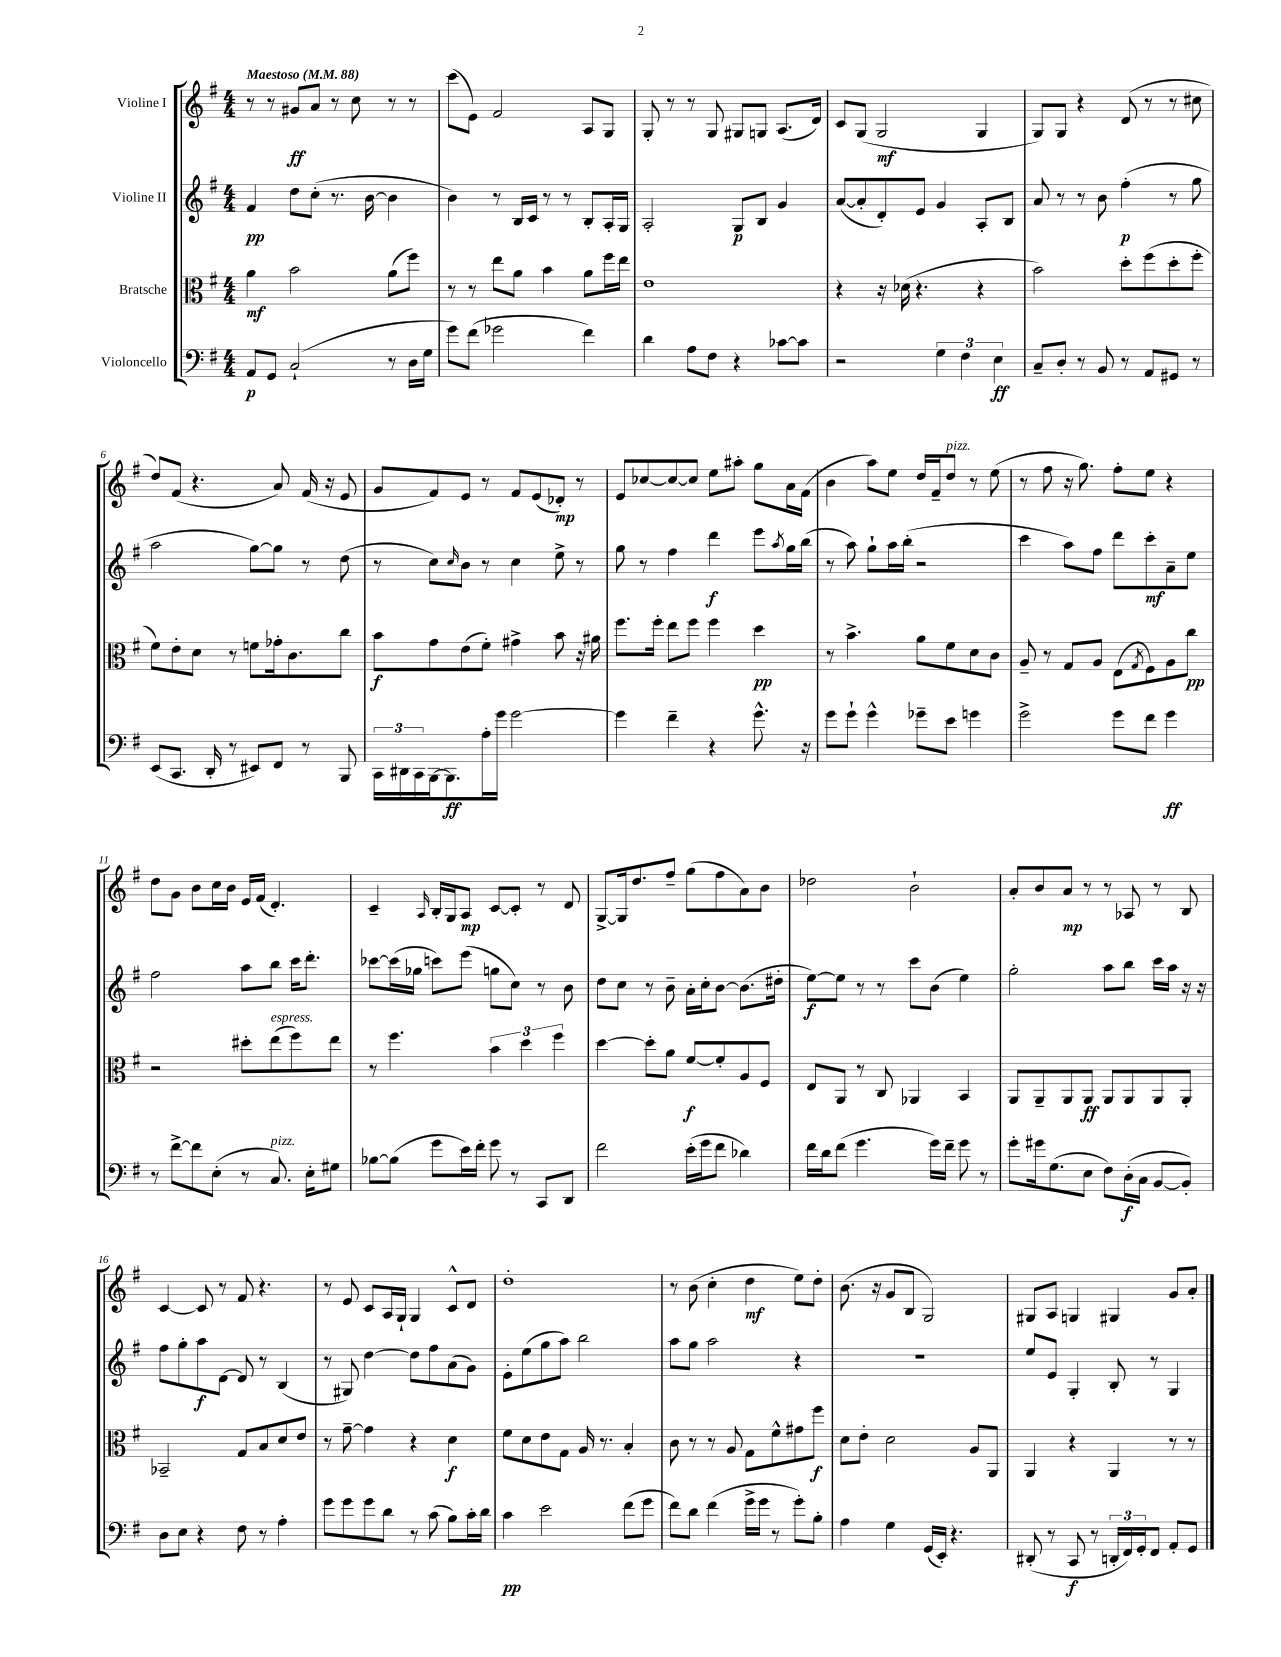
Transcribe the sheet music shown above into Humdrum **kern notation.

**kern	**dynam	**kern	**dynam	**kern	**dynam	**kern	**dynam
*part4	*part4	*part3	*part3	*part2	*part2	*part1	*part1
*staff4	*staff4	*staff3	*staff3	*staff2	*staff2	*staff1	*staff1
*I"Violoncello	*	*I"Bratsche	*	*I"Violine II	*	*I"Violine I	*
*clefF4	*	*clefC3	*	*clefG2	*	*clefG2	*
*k[f#]	*	*k[f#]	*	*k[f#]	*	*k[f#]	*
*M4/4	*	*M4/4	*	*M4/4	*	*M4/4	*
*MM88	*	*MM88	*	*MM88	*	*MM88	*
=1	=1	=1	=1	=1	=1	=1	=1
!	!	!	!	!	!	!LO:TX:a:B:t=Maestoso	!
8AA/L	p	4a\	mf	4f#/	pp	8r	.
8GG/J	.	.	.	.	.	8r	.
(2C`/	.	2b\	.	8dd\L	.	8g#X/L	ff
.	.	.	.	(8cc'\J	.	8a/J	.
.	.	.	.	8.r	.	8r	.
.	.	.	.	.	.	8cc\	.
.	.	.	.	[16b\	.	.	.
8r	.	(8a\L	.	4b\]	.	8r	.
16D\LL	.	8ff#\J)	.	.	.	8r	.
16G\JJ	.	.	.	.	.	.	.
=2	=2	=2	=2	=2	=2	=2	=2
8g\L)	.	8r	.	4b\)	.	(8ccc\L	.
(8f#\J	.	8r	.	.	.	8e\J)	.
2g-X\	.	8ee\L	.	8r	.	2f#/	.
.	.	8a\J	.	16B/LL	.	.	.
.	.	.	.	16c/JJ	.	.	.
.	.	4b\	.	8r	.	.	.
.	.	.	.	8r	.	.	.
4f#\)	.	8a\L	.	8B'/L	.	8A/L	.
.	.	16ff#\L	.	16A'/L	.	8G/J	.
.	.	16ee\JJ	.	16G/JJ	.	.	.
=3	=3	=3	=3	=3	=3	=3	=3
4d\	.	1e	.	2A'/	.	8G'/	.
.	.	.	.	.	.	8r	.
8A\L	.	.	.	.	.	8r	.
8F#\J	.	.	.	.	.	8G/	.
4r	.	.	.	8G/L	p	8G#X/L	.
.	.	.	.	8B/J	.	8Gn/J	.
[8c-X\L	.	.	.	4g/	.	(8.A/L	.
8c-\J]	.	.	.	.	.	.	.
.	.	.	.	.	.	16d/Jk)	.
=4	=4	=4	=4	=4	=4	=4	=4
2r	.	4r	.	([8a/L	.	8c/L	.
.	.	.	.	8a'/]	.	(8G/J	.
.	.	16r	.	8d'/)	.	2G/	mf
.	.	(16d-X\	.	.	.	.	.
.	.	4.r	.	8e/J	.	.	.
6G\	.	.	.	4g/	.	.	.
6F#\	.	.	.	.	.	.	.
.	.	4r	.	8A'/L	.	4G/	.
6E\	ff	.	.	.	.	.	.
.	.	.	.	8B/J	.	.	.
=5	=5	=5	=5	=5	=5	=5	=5
8C~/L	.	2b\)	.	8a/	.	8G/L)	.
8D'/J	.	.	.	8r	.	8G/J	.
8r	.	.	.	8r	.	4r	.
8BB/	.	.	.	8b\	.	.	.
8r	.	8dd'\L	.	(4ff#'\	p	(8d/	.
8AA/L	.	(8ff#\	.	.	.	8r	.
8GG#X/J	.	8dd'\	.	8r	.	8r	.
8r	.	8ff#'\J	.	8gg\	.	8cc#X\	.
!!LO:LB:g=z
=6	=6	=6	=6	=6	=6	=6	=6
(8EE/L	.	8f#\L)	.	2aa\	.	8dd/L)	.
8.CC/J	.	8e'\	.	.	.	(8f#/J	.
.	.	8d\J	.	.	.	4.r	.
16DD'/	.	.	.	.	.	.	.
8r	.	8r	.	.	.	.	.
8EE#X/L)	.	8fn\L	.	[8gg\L)	.	.	.
8FF#/J	.	16g-X'\k	.	8gg\J]	.	8a/)	.
.	.	8.c\	.	.	.	.	.
8r	.	.	.	8r	.	(16f#/	.
.	.	.	.	.	.	16r	.
8BBB/	.	8cc\J	.	(8dd\	.	8e/	.
=7	=7	=7	=7	=7	=7	=7	=7
24CC\LL	.	8b\L	f	8r	.	8g/L	.
24DD#X\	.	.	.	.	.	.	.
24CC\	.	.	.	.	.	.	.
[16BBB\J	.	8g\	.	8cc\L)	.	8f#/)	.
8.BBB\]	ff	.	.	.	.	.	.
.	.	.	.	16qqcc/	.	.	.
.	.	(8e\	.	8b\J	.	8e/J	.
16A'\L	.	8f#'\J)	.	8r	.	8r	.
16g\JJ	.	.	.	.	.	.	.
[2g\	.	4g#X^\	.	4cc\	.	8f#/L	.
.	.	.	.	.	.	(8e/	.
.	.	8b\	.	8ee^\	.	8d-X'/J)	mp
.	.	16r	.	8r	.	8r	.
.	.	16a#X\	.	.	.	.	.
=8	=8	=8	=8	=8	=8	=8	=8
4g\]	.	8.ff#\L	.	8gg\	.	8e/L	.
.	.	.	.	8r	.	[8cc-X/	.
.	.	16ff#'\Jk	.	.	.	.	.
4f#~\	.	8ee\L	.	4ff#\	.	8cc-/_	.
.	.	8ff#\J	.	.	.	8cc-/J]	.
4r	.	4ff#\	.	4ddd\	f	8ee\L	.
.	.	.	.	.	.	8aa#X'\J	.
8.g^^\	.	4dd\	pp	8eee\L	.	8gg\L	.
.	.	.	.	8qaa/	.	.	.
.	.	.	.	16gg\L	.	16a\L	.
16r	.	.	.	(16bb\JJ	.	(16f#\JJ	.
=9	=9	=9	=9	=9	=9	=9	=9
8g\L	.	8r	.	8r	.	4b\	.
8g`\J	.	4.b^\	.	8aa\)	.	.	.
4g^^\	.	.	.	8gg`\L	.	8aa\L)	.
.	.	.	.	16aa\L	.	8ee\J	.
.	.	.	.	(16bb'\JJ	.	.	.
8g-X~\L	.	8a\L	.	2r	.	16dd/LL	.
.	.	.	.	.	.	16f#~/J	.
!	!	!	!	!	!	!LO:TX:a:i:t=pizz.	!
8e\J	.	8f#\	.	.	.	8dd/J	.
4gn\	.	8d\	.	.	.	8r	.
.	.	8c\J	.	.	.	(8ee\	.
=10	=10	=10	=10	=10	=10	=10	=10
2g^\	.	8A~/	.	4ccc\	.	8r	.
.	.	8r	.	.	.	8ff#\	.
.	.	8G/L	.	8aa\L)	.	16r	.
.	.	.	.	.	.	8.gg\)	.
.	.	8A/J	.	8ff#\J	.	.	.
8g\L	.	(8E\L	.	8ddd\L	.	8ff#'\L	.
.	.	8qG/	.	.	.	.	.
8f#\J	.	8F#\)	.	8ccc'\	mf	8ee\J	.
4g\	ff	8A\	.	8a~\	.	4r	.
.	.	8cc\J	pp	8ee\J	.	.	.
!!LO:LB:g=z
=11	=11	=11	=11	=11	=11	=11	=11
8r	.	2r	.	2ff#\	.	8dd\L	.
[8f#^\L	.	.	.	.	.	8g\J	.
8f#\]	.	.	.	.	.	8b\L	.
(8E'\J	.	.	.	.	.	16cc\L	.
.	.	.	.	.	.	16b\JJ	.
8r	.	8dd#X'\L	.	8aa\L	.	16e/LL	.
.	.	.	.	.	.	(16f#/JJ	.
!	!	!LO:TX:a:i:t=espress.	!	!	!	!	!
!LO:TX:a:i:t=pizz.	!	!	!	!	!	!	!
8.C/)	.	(8ee\	.	8bb\J	.	4.d'/)	.
.	.	8ff#\)	.	16ccc\KL	.	.	.
16E'\KL	.	.	.	8.ddd'\J	.	.	.
8G#X\J	.	8ee\J	.	.	.	.	.
=12	=12	=12	=12	=12	=12	=12	=12
[8B-X\L	.	8r	.	[8ccc-X\L	.	4c~/	.
(8B-\J]	.	4.ff#\	.	(16ccc-\L]	.	.	.
.	.	.	.	16gg-X\JJ	.	.	.
.	.	.	.	.	.	16qqA/	.
8g\L	.	.	.	8cccn\L)	.	16B'/LL	.
.	.	.	.	.	.	16G/J	.
16e\L)	.	.	.	(8eee\J	.	8A/J	mp
16f#'\JJ	.	.	.	.	.	.	.
8g\	.	6b\	.	8ggn\L	.	[8c/L	.
8r	.	.	.	8cc\J)	.	8c'/J]	.
.	.	6dd\	.	.	.	.	.
8CC/L	.	.	.	8r	.	8r	.
.	.	6ff#\	.	.	.	.	.
8DD/J	.	.	.	8b\	.	8d/	.
=13	=13	=13	=13	=13	=13	=13	=13
2f#\	.	[4dd\	.	8dd\L	.	[8G^/L	.
.	.	.	.	8cc\J	.	16G/k]	.
.	.	.	.	.	.	8.dd/	.
.	.	8dd'\L]	.	8r	.	.	.
.	.	8a\J	.	8b~\	.	8ff#~/J	.
(16e'\LL	.	[8f#/L	f	16a'\LL	.	(8gg\L	.
16g\J	.	.	.	16cc'\J	.	.	.
8f#\J	.	8f#'/]	.	[8b\J	.	8ff#\	.
4d-X\)	.	8A/	.	(8.b\L]	.	8a\)	.
.	.	8F#/J	.	.	.	8b\J	.
.	.	.	.	16dd#X'\Jk	.	.	.
=14	=14	=14	=14	=14	=14	=14	=14
16f#\LL	.	8E/L	.	[8ee\L)	f	2dd-X\	.
16d\J	.	.	.	.	.	.	.
(8f#\J	.	8AA/J	.	8ee\J]	.	.	.
4.g\	.	8r	.	8r	.	.	.
.	.	8C/	.	8r	.	.	.
.	.	4AA-X/	.	8ccc\L	.	2b`\	.
16g\LL)	.	.	.	(8b\J	.	.	.
16f#~\JJ	.	.	.	.	.	.	.
8g\	.	4BB/	.	4ee\)	.	.	.
8r	.	.	.	.	.	.	.
=15	=15	=15	=15	=15	=15	=15	=15
8g'\L	.	8AA/L	.	2gg'\	.	8a'/L	.
16g#X\k	.	8AA~/	.	.	.	8b/	.
(8.G\	.	.	.	.	.	.	.
.	.	8AA/	.	.	.	8a/J	mp
8E\J	.	8AA/J	ff	.	.	8r	.
8F#\L)	.	8AA/L	.	8aa\L	.	8r	.
(16D'\L	f	8AA/	.	8bb\J	.	8A-X/	.
16C\JJ	.	.	.	.	.	.	.
[8BB/L	.	8AA/	.	16ccc\LL	.	8r	.
.	.	.	.	16aa\JJ	.	.	.
8BB'/J])	.	8AA'/J	.	16r	.	8B/	.
.	.	.	.	16r	.	.	.
!!LO:LB:g=z
=16	=16	=16	=16	=16	=16	=16	=16
8D\L	.	2BB-X~/	.	8ff#\L	.	[4c/	.
8E\J	.	.	.	8gg'\	.	.	.
4r	.	.	.	8aa\	f	8c/]	.
.	.	.	.	[8d\J	.	8r	.
8F#\	.	8G/L	.	8d/]	.	8f#/	.
8r	.	8B/	.	8r	.	4.r	.
4A'\	.	8d/	.	(4B/	.	.	.
.	.	8e/J	.	.	.	.	.
=17	=17	=17	=17	=17	=17	=17	=17
8g\L	.	8r	.	8r	.	8r	.
8g\	.	[8g~\	.	8G#X/)	.	8e/	.
8g\	.	4g\]	.	[4dd\	.	8c/L	.
8d\J	.	.	.	.	.	16A/L	.
.	.	.	.	.	.	16G`/JJ	.
8r	.	4r	.	8dd\L]	.	4G/	.
(8c\	.	.	.	8ff#\	.	.	.
8B\L)	.	4d\	f	(8a\	.	8c^^/L	.
16c'\L	.	.	.	8g\J)	.	8d/J	.
16d\JJ	.	.	.	.	.	.	.
=18	=18	=18	=18	=18	=18	=18	=18
4c\	pp	8f#\L	.	8e'\L	.	1dd'	.
.	.	8d\	.	(8ee\	.	.	.
2e\	.	8e\	.	8gg\	.	.	.
.	.	8G\J	.	8aa\J)	.	.	.
.	.	16A/	.	2bb\	.	.	.
.	.	8.r	.	.	.	.	.
(8f#\L	.	4B'/	.	.	.	.	.
8g\J	.	.	.	.	.	.	.
=19	=19	=19	=19	=19	=19	=19	=19
8f#\L)	.	8c\	.	8aa\L	.	8r	.
8d\J	.	8r	.	8gg\J	.	(8b\	.
(4f#\	.	8r	.	2aa\	.	4cc'\	.
.	.	8A/	.	.	.	.	.
16g^\LL	.	8G\L	.	.	.	4dd\	mf
16g\JJ	.	.	.	.	.	.	.
8r	.	8f#^^\	.	.	.	.	.
8g'\L)	.	8g#X\	.	4r	.	8ee\L)	.
8B'\J	.	8ff#\J	f	.	.	8dd'\J	.
=20	=20	=20	=20	=20	=20	=20	=20
4A\	.	8d\L	.	1r	.	(8.b\	.
.	.	8e'\J	.	.	.	.	.
.	.	.	.	.	.	16r	.
4G\	.	2d\	.	.	.	8g/L	.
.	.	.	.	.	.	8B/J	.
(16GG/LL	.	.	.	.	.	2G/)	.
16EE'/JJ)	.	.	.	.	.	.	.
4.r	.	.	.	.	.	.	.
.	.	8A/L	.	.	.	.	.
.	.	8AA/J	.	.	.	.	.
=21	=21	=21	=21	=21	=21	=21	=21
(8DD#X'/	.	4AA/	.	8ee/L	.	8G#X/L	.
8r	.	.	.	8e/J	.	8A/J	.
8CC/	f	4r	.	4G'/	.	4Gn/	.
8r	.	.	.	.	.	.	.
24DDn'/LL	.	4AA/	.	8B'/	.	4G#X/	.
24FF#/)	.	.	.	.	.	.	.
24GG'/J	.	.	.	.	.	.	.
8FF#/J	.	.	.	8r	.	.	.
8AA'/L	.	8r	.	4G/	.	8g/L	.
8GG/J	.	8r	.	.	.	8a'/J	.
==	==	==	==	==	==	==	==
*-	*-	*-	*-	*-	*-	*-	*-
